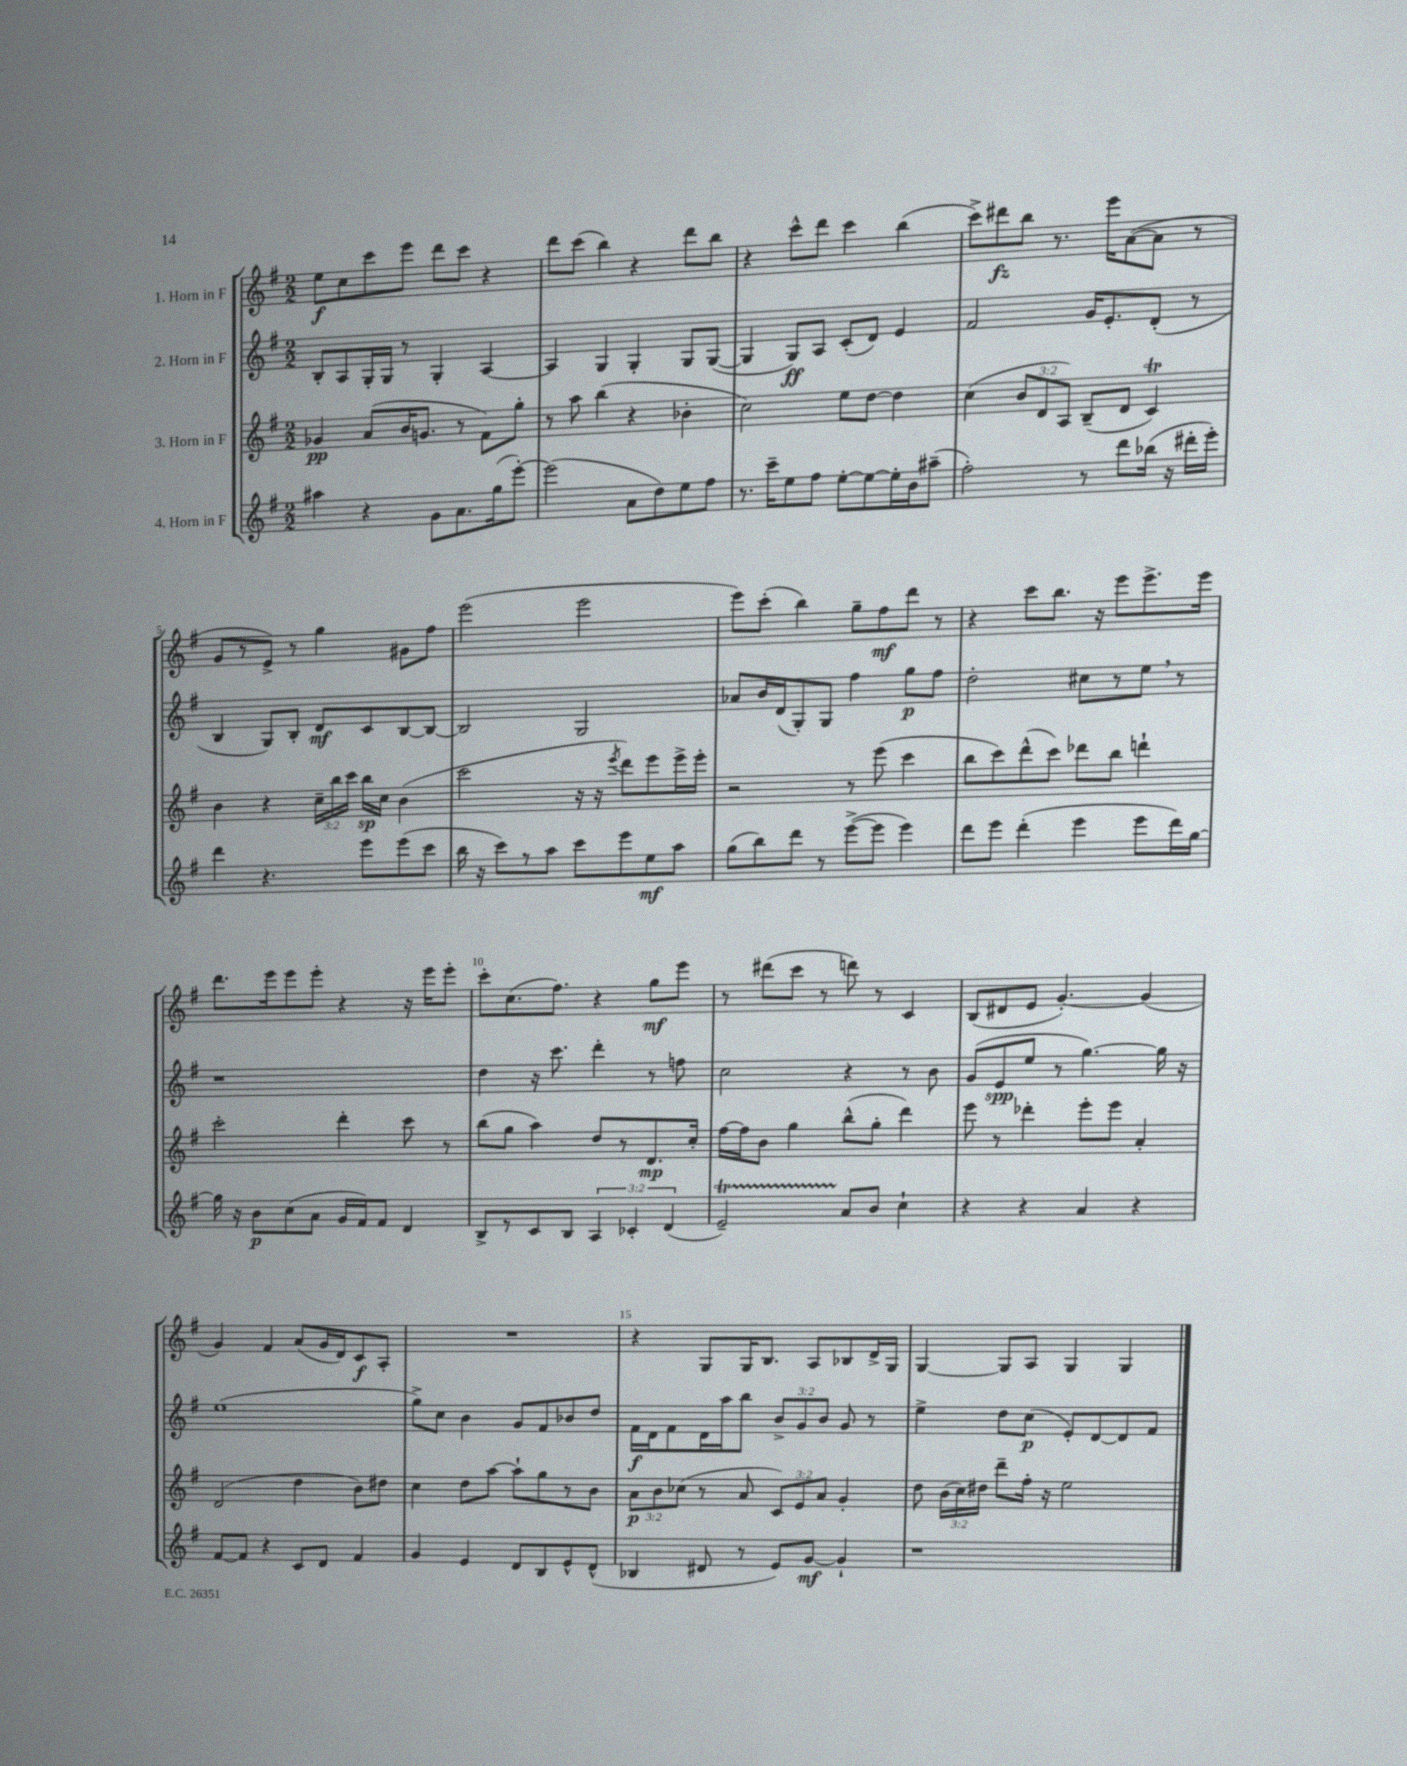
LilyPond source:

<<
\new StaffGroup <<
\new Staff = "s0" \with { instrumentName = "1. Horn in F" } {
    \clef treble \key g \major \numericTimeSignature \time 2/2
    \autoBeamOff e''8[\f c''8 c'''8 e'''8] d'''8[ c'''8] r4 |
    d'''8[ c'''8]( b''4) r4 d'''8[ b''8] |
    r4 c'''8[-^ d'''8] c'''4 b''4( |
    c'''8[->) dis'''8\fz b''8] r8. e'''16[ a'8~( a'8] r8 |
    g'8[ r8 e'8]->) r8 g''4 gis'8[ fis''8] |
    e'''2( e'''2 |
    e'''8[) c'''8]-.( b''4) g''8[-- fis''8\mf d'''8] r8 |
    r4 c'''8[ b''8.] r16 e'''8[ e'''8.-> e'''16] |
    d'''8.[ e'''16 e'''8 e'''8]-. r4 r16 e'''16[ e'''8]-. |
    c'''8[-. c''8.( fis''8.]) r4 g''8[\mf e'''8] |
    r8 dis'''8[( c'''8] r8 d'''8) r8 c'4 |
    b8[( dis'8 e'8] g'4.~-.) g'4( |
    g'4) fis'4 a'8[( g'16 d'16) c'8\f a8]-. |
    R1 |
    r4 g8[ g16 b8.] a8[ bes8 d'16-> g16] |
    g4~ g8[ a8] g4 g4 \bar "|." |
}
\new Staff = "s1" \with { instrumentName = "2. Horn in F" } {
    \clef treble \key g \major \numericTimeSignature \time 2/2 \override Staff.TupletNumber.text = #tuplet-number::calc-fraction-text
    \autoBeamOff b8[-. a8 g16-. g16] r8 g4-. a4~ |
    a4 g4 g4-. g8[ g8]~( |
    g4 g8[\ff) a8] c'8[-.( d'8]) e'4 |
    fis'2 g'16[ e'8.-. d'8]-.( r8 |
    b4 g8[) b8]-. d'8[\mf c'8 b8~ b8]~ |
    b2 g2 |
    aes'8[ b'16 d'16( g8-.) g8] fis''4 g''8[\p fis''8] |
    d''2-. cis''8[ r8 e''8] \breathe r8 |
    r1 |
    d''4 r16 c'''8. d'''4-. r8 f''8 |
    c''2 r4 r8 b'8 |
    g'8[( e'8\spp e''8] r8 g''4.~) g''16 r16 |
    e''1( |
    g''8[->) c''8] b'4 g'8[ fis'8 bes'8 d''8] |
    fis'16[\f d'16 fis'8 d'16 a''16 b''8] \tuplet 3/2 { b'8[-> g'8 b'8] } g'8 r8 |
    e''4-> d''8[ c''8]\p( e'8[-.) d'8~ d'8 fis'8] \bar "|." |
}
\new Staff = "s2" \with { instrumentName = "3. Horn in F" } {
    \clef treble \key g \major \numericTimeSignature \time 2/2 \override Staff.TupletNumber.text = #tuplet-number::calc-fraction-text
    \autoBeamOff ges'4\pp a'8[( b'16 g'8.] r8 fis'8[) g''8]-. |
    r8 a''8 b''4( r4 bes'4-. |
    c''2) e''8[ d''8]~ d''4 |
    c''4( \tuplet 3/2 { b'8[ d'8 a8]) } b8[--( d'8] c'4\trill) |
    b'4 r4 \tuplet 3/2 { c''16[-- b''16 c'''16] } b''16[\sp c''16] b'4( |
    c'''2 r16 r16 \acciaccatura { e'''8 } d'''8[) e'''8 e'''16-> e'''16]-. |
    r2 r8 e'''8( c'''4 |
    b''8[ c'''8) d'''8-^( c'''8]) des'''8[ b''8] d'''4-! |
    c'''2-. d'''4-. c'''8 r8 |
    b''8[( g''8] a''4) d''8[ r8 d'8.\mp c''16]-. |
    fis''16[~ fis''16 b'8] g''4 b''8[-^( g''8]-. d'''4) |
    e'''8 r8 des'''4-. e'''8[-. e'''8] a'4-. |
    d'2( d''4 b'8[) dis''8] |
    c''4 d''8[ a''8]~ a''8[-! g''8 r8 b'8] |
    \tuplet 3/2 { a'8[\p b'8 ces''8]( } r8 a'8 \tuplet 3/2 { c'8[) e'8 a'8] } g'4-. |
    d''8 \tuplet 3/2 { b'16[( c''16) dis''16] } d'''8[-- fis''16]-. r16 e''2 \bar "|." |
}
\new Staff = "s3" \with { instrumentName = "4. Horn in F" } {
    \clef treble \key g \major \numericTimeSignature \time 2/2 \override Staff.TupletNumber.text = #tuplet-number::calc-fraction-text
    \autoBeamOff ais''4 r4 g'8[ a'8. g''16( e'''8]~-.) |
    e'''2( a'8[ d''8) e''8 fis''8] |
    r8. c'''16[-- e''8 fis''8] e''8[~-. e''8~ e''16-. b'16 ais''8]--( |
    fis''2-.) r8 d'''8[ bes''16]( r16 dis'''16[-. e'''16]-.) |
    d'''4 r4. e'''8[ e'''8( c'''8] |
    b''16 r16 c'''8[) r8 a''8] c'''8[ e'''8 e''8\mf a''8] |
    g''8[( b''8) d'''8] r8 e'''8[~->( e'''8] e'''4) |
    d'''8[ e'''8] d'''4-.( e'''4 e'''8[ d'''16) g''16]~ |
    g''16 r16 b'8[\p c''8( a'8] g'16[ fis'16) fis'8] d'4 |
    b8[-> r8 c'8 b8] \tuplet 3/2 { a4 ces'4-. d'4( } |
    e'2--\startTrillSpan) a'8[\stopTrillSpan b'8] c''4-! |
    r4 r4 a'4 r4 |
    fis'8[~ fis'8] r4 c'8[ d'8] fis'4 |
    g'4 e'4 d'8[ b8 e'8-^ d'8]-^( |
    bes4 dis'8 r8 e'8[) g'8]~\mf g'4-! |
    r1 \bar "|." |
}
>>
>>
\layout { \context { \Score \override BarNumber.break-visibility = ##(#f #t #t) barNumberVisibility = #(every-nth-bar-number-visible 5) } }
